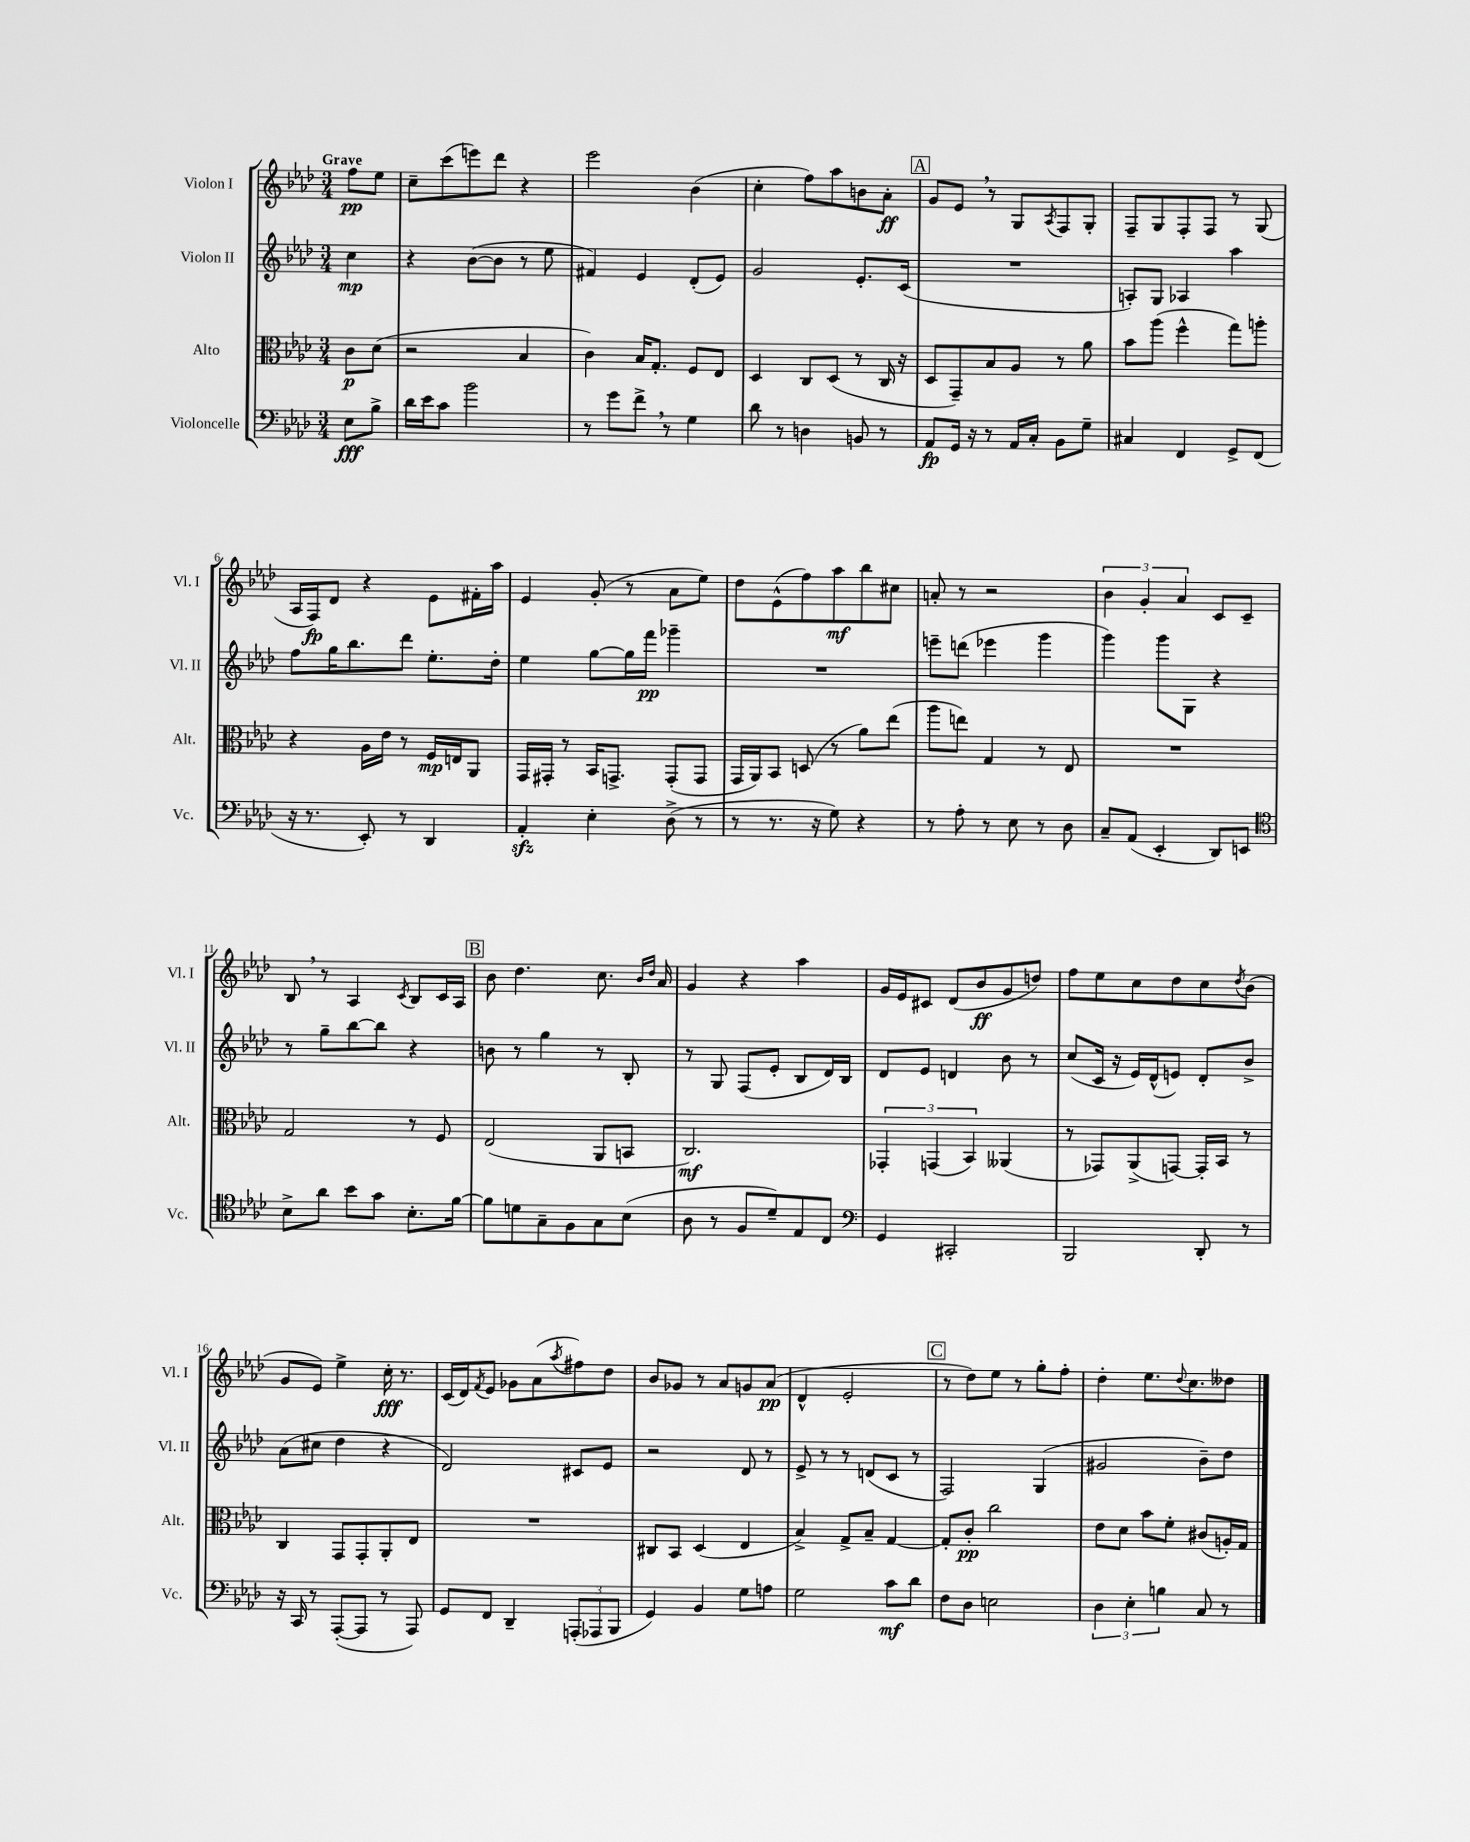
<<
\new StaffGroup <<
\new Staff = "s0" \with { instrumentName = "Violon I" shortInstrumentName = "Vl. I" } {
    \clef treble \key aes \major \numericTimeSignature \time 3/4 \partial 4 \tempo "Grave"
    f''8\pp ees''8 |
    c''8-- c'''8( e'''8) des'''8 r4 |
    ees'''2 bes'4( |
    c''4-. f''8) aes''8 b'8 aes'8-.\ff |
    \mark \markup { \box "A" } g'8 ees'8 \breathe r8 g8 \acciaccatura { aes8 } f8 g8-. |
    f8-- g8 f8-. f8 r8 g8( |
    aes16 f16\fp) des'8 r4 ees'8 fis'16-. aes''16 |
    ees'4 g'8-.( r8 aes'8 ees''8) |
    des''8 ees'8-^( f''8) aes''8\mf bes''8 cis''8 |
    a'8-. r8 r2 |
    \tuplet 3/2 { bes'4 g'4-. aes'4 } c'8 c'8-- |
    bes8 \breathe r8 aes4 \acciaccatura { c'8 } bes8 c'16 aes16 |
    \mark \markup { \box "B" } bes'8 des''4. c''8. \grace { bes'16 des''16 } aes'16 |
    g'4 r4 aes''4 |
    g'16 ees'16 cis'8 des'8( bes'8\ff g'8 d''8) |
    f''8 ees''8 c''8 des''8 c''8 \acciaccatura { des''8 } bes'8( |
    g'8 ees'8) ees''4-> c''16-.\fff r8. |
    c'16( des'16) \acciaccatura { f'8 } ees'8 ges'8 aes'8( \acciaccatura { aes''8 } fis''8) des''8 |
    bes'8 ges'8 r8 aes'8 g'8 aes'8\pp( |
    des'4-^ ees'2-. |
    \mark \markup { \box "C" } r8 des''8) ees''8 r8 g''8-. f''8-. |
    des''4-. ees''8. \appoggiatura { des''8 } c''8. deses''8 \bar "|." |
}
\new Staff = "s1" \with { instrumentName = "Violon II" shortInstrumentName = "Vl. II" } {
    \clef treble \key aes \major \numericTimeSignature \time 3/4 \partial 4
    c''4\mp |
    r4 bes'8~( bes'8 r8 ees''8 |
    fis'4) ees'4 des'8-.( ees'8) |
    g'2 ees'8.-. c'16( |
    \mark \markup { \box "A" } R2. |
    a8-.) g8 aes4 aes''4 |
    f''8 g''16 bes''8. des'''8 ees''8.-. des''16-. |
    ees''4 g''8~ g''16 f'''16\pp ges'''4-- |
    R2. |
    e'''8-- d'''8( ees'''4 g'''4 |
    g'''4) g'''8 g8 r4 |
    r8 g''8-- bes''8~ bes''8 r4 |
    \mark \markup { \box "B" } b'8 r8 g''4 r8 bes8-. |
    r8 g8 f8( ees'8-. bes8 des'16) bes16 |
    des'8 ees'8 d'4 bes'8 r8 |
    c''8( c'16 r16 ees'16) des'16-^( e'8) des'8-. bes'8-> |
    aes'8( cis''8 des''4 r4 |
    des'2) cis'8 ees'8 |
    r2 des'8 r8 |
    ees'8-> r8 r8 d'8( c'8 r8 |
    \mark \markup { \box "C" } f2) g4( |
    gis'2 bes'8--) des''8 \bar "|." |
}
\new Staff = "s2" \with { instrumentName = "Alto" shortInstrumentName = "Alt." } {
    \clef alto \key aes \major \numericTimeSignature \time 3/4 \partial 4
    c'8\p des'8( |
    r2 bes4 |
    c'4) bes16 g8.-. f8 ees8 |
    des4 c8 des8( r8 c16 r16 |
    \mark \markup { \box "A" } des8 g,8--) bes8 aes8 r8 aes'8 |
    bes'8 aes''8( f''4-^ g''8) a''8-. |
    r4 aes16 ees'16 r8 f16\mp e16 aes,8 |
    g,16 gis,16-. r8 bes,16 g,8.-> g,8-.( g,8 |
    g,16 aes,16) bes,8 d8( r8 aes'8) ees''8( |
    aes''8 e''8) g4 r8 ees8 |
    R2. |
    g2 r8 f8 |
    \mark \markup { \box "B" } ees2( aes,8 b,8 |
    c2.\mf) |
    \tuplet 3/2 { ges,4-. g,4( bes,4) } aeses,4( |
    r8 ges,8) aes,8->( g,8~) g,16-. bes,16 r8 |
    c4 g,8 g,8-. aes,8-. ees8 |
    R2. |
    cis8 bes,8 des4( ees4 |
    bes4->) g8-> bes8-- g4~ |
    \mark \markup { \box "C" } g8-. c'8-.\pp c''2 |
    ees'8 des'8 bes'8 f'8-. cis'8( a16-.) g16 \bar "|." |
}
\new Staff = "s3" \with { instrumentName = "Violoncelle" shortInstrumentName = "Vc." } {
    \clef bass \key aes \major \numericTimeSignature \time 3/4 \partial 4
    ees8\fff bes8-> |
    des'16 ees'16 c'8 bes'2 |
    r8 g'8 f'8-> \breathe r8 g4 |
    des'8 r8 d4 b,8 r8 |
    \mark \markup { \box "A" } aes,8\fp g,16 r16 r8 aes,16 c16-. bes,8 g8-- |
    cis4 f,4 g,8-> f,8( |
    r16 r8. ees,8-.) r8 des,4 |
    aes,4-.\sfz ees4-. des8->( r8 |
    r8 r8. r16 g8) r4 |
    r8 aes8-. r8 ees8 r8 des8 |
    c8-- aes,8( ees,4-. des,8) e,8 |
    \clef tenor bes8-> aes'8 bes'8 g'8 bes8.-. f'16~ |
    \mark \markup { \box "B" } f'8 d'8 g8-- f8 g8 bes8( |
    aes8 r8 f8 des'8--) ees8 c8 |
    \clef bass g,4 cis,2-. |
    bes,,2 des,8-. r8 |
    r16 c,16 r8 aes,,8~-.( aes,,8 r8 aes,,8) |
    g,8 f,8 des,4-- \tuplet 3/2 { a,,8-.( aes,,8 bes,,8 } |
    g,4) bes,4 g8 a8 |
    g2 c'8\mf des'8 |
    \mark \markup { \box "C" } f8 des8 e2 |
    \tuplet 3/2 { des4 ees4-. b4 } c8 r8 \bar "|." |
}
>>
>>
